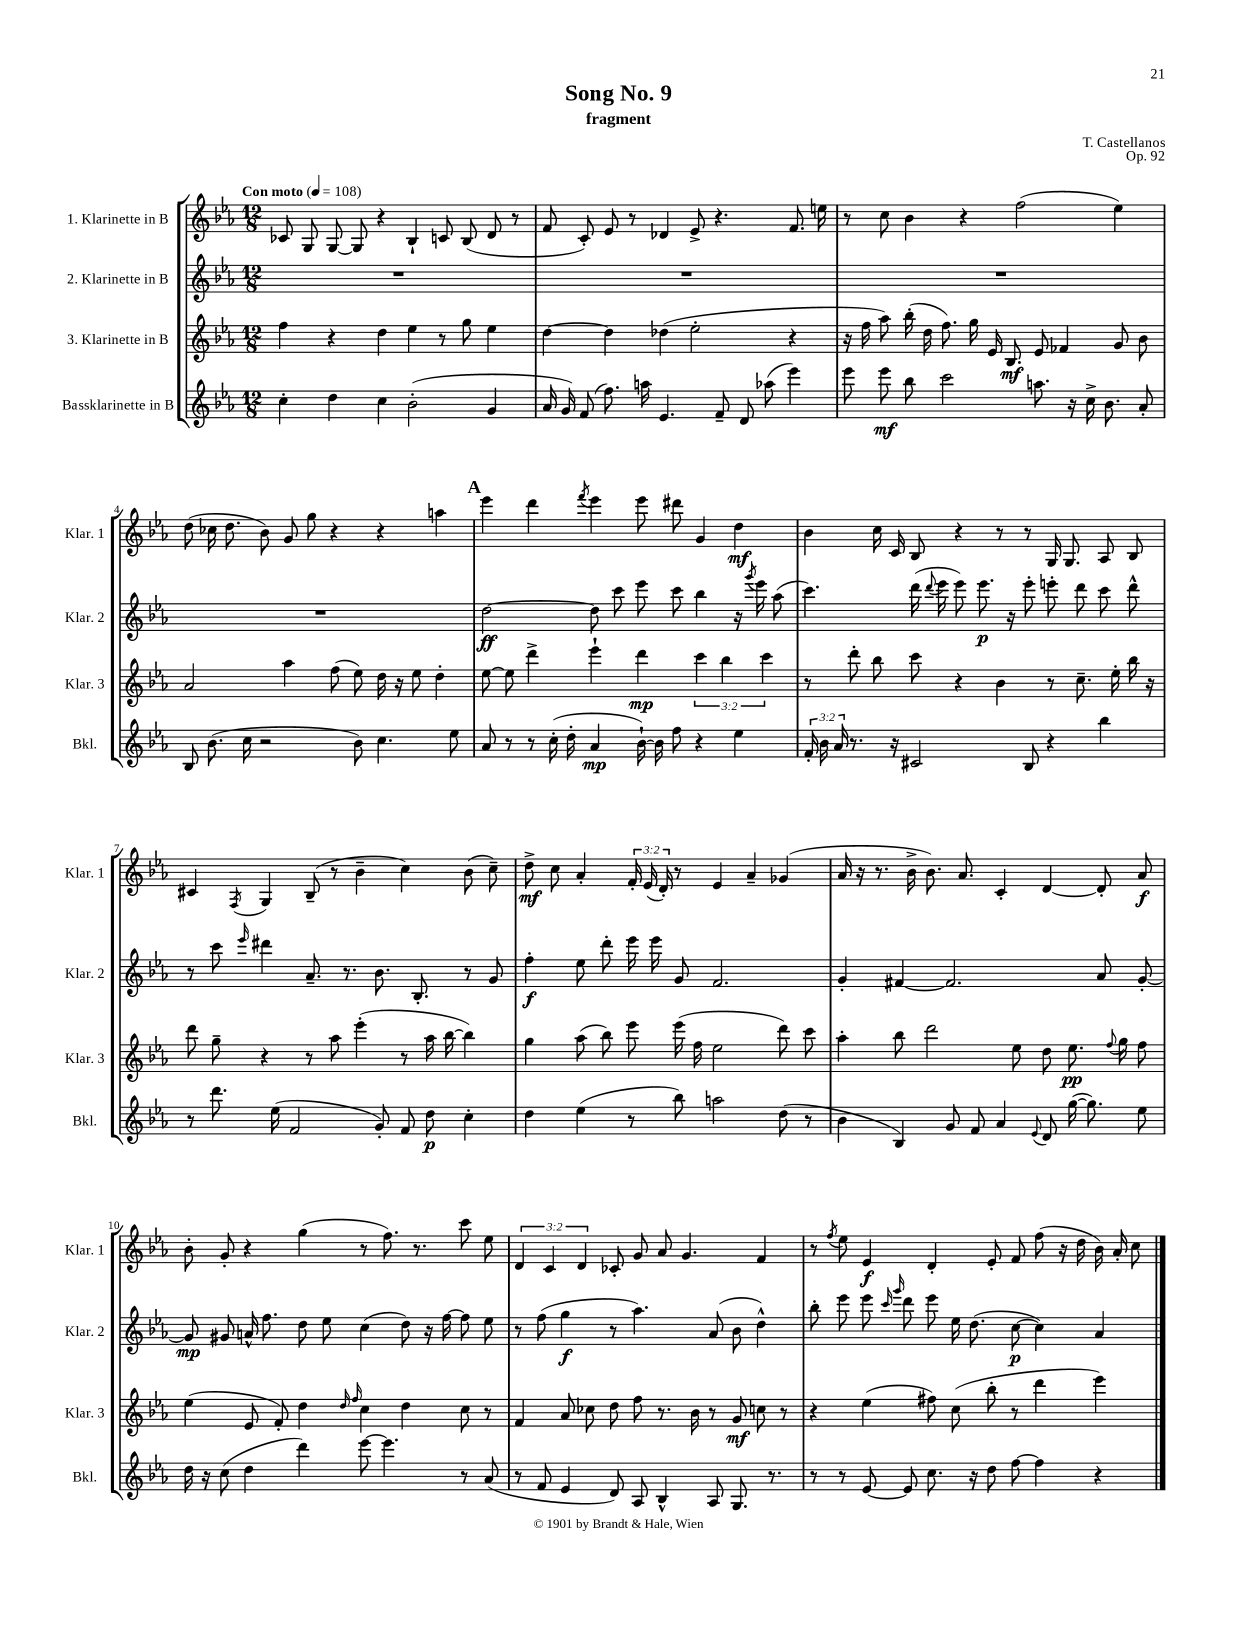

**kern	**kern	**kern	**kern
*staff4	*staff3	*staff2	*staff1
*clefG2	*clefG2	*clefG2	*clefG2
*k[b-e-a-]	*k[b-e-a-]	*k[b-e-a-]	*k[b-e-a-]
*M12/8	*M12/8	*M12/8	*M12/8
*MM108	*MM108	*MM108	*MM108
4cc'\	4ff\	1.r	8c-/
.	.	.	8G/
4dd\	4r	.	[8G/
.	.	.	8G/]
4cc\	4dd\	.	4r
(2b-'\	4ee-\	.	4B-`/
.	8r	.	8c/
.	8gg\	.	(8B-/
4g/	4ee-\	.	8d/
.	.	.	8r
=	=	=	=
16a-/	[4dd\	1.r	8f/
16g/)	.	.	.
(8f/	.	.	8c'/)
8.ff\)	4dd\]	.	8e-/
.	.	.	8r
16aa\	.	.	.
4.e-/	(4dd-\	.	4d-/
.	2ee-'\	.	8e-^/
8f~/	.	.	4.r
8d/	.	.	.
(8aa-\	.	.	.
4eee-\)	4r	.	8.f/
.	.	.	16ee\
=	=	=	=
8eee-\	16r	1.r	8r
.	16ff\	.	.
8eee-\	8aa-\)	.	8cc\
8bb-\	(16bb-'\	.	4b-\
.	16dd\	.	.
2ccc\	8.ff\)	.	.
.	.	.	4r
.	16gg\	.	.
.	16e-/	.	.
.	8.B-/	.	.
.	.	.	(2ff\
8.aa\	8e-/	.	.
.	4f-/	.	.
16r	.	.	.
16cc^\	.	.	.
8.b-\	.	.	.
.	8g/	.	4ee-\)
8a-'/	8b-\	.	.
=	=	=	=
8B-/	2a-/	1.r	(8dd\
(8.b-\	.	.	16cc-\
.	.	.	8.dd\
16cc\	.	.	.
2r	.	.	8b-\)
.	4aa-\	.	8g/
.	.	.	8gg\
.	(8ff\	.	4r
8b-\)	8ee-\)	.	.
4.cc\	16dd\	.	4r
.	16r	.	.
.	8ee-\	.	.
.	4dd'\	.	4aa\
8ee-\	.	.	.
=	=	=	=
8a-/	[8ee-\	[2dd\	4eee-\
8r	8ee-\]	.	.
8r	4ddd^\	.	4ddd\
(16cc'\	.	.	.
16dd'\	.	.	.
.	.	.	8qfff/
4a-/	4eee-`\	8dd\]	4eee-\
.	.	8ccc\	.
[16b-`\)	4ddd\	8eee-\	8eee-\
16b-\]	.	.	.
8ff\	.	8ccc\	8ddd#\
4r	6ccc\	4bb-\	4g/
.	6bb-\	.	.
4ee-\	.	16r	4dd\
.	.	8qggg/	.
.	.	16eee-\	.
.	6ccc\	.	.
.	.	(8aa-\	.
=	=	=	=
24f'/	8r	4.ccc\)	4b-\
24b-\	.	.	.
24a-/	.	.	.
8.r	8ddd'\	.	.
.	8bb-\	.	16cc\
16r	.	.	16c/
2c#/	8ccc\	(16ddd\	8B-/
.	.	8qqddd/	.
.	.	16eee-\	.
.	4r	8eee-\)	4r
.	.	8.eee-\	.
.	4b-\	.	8r
.	.	16r	.
8B-/	.	8eee-'\	8r
4r	8r	8eee'\	16G/
.	.	.	8.G/
.	8.cc~\	8ddd\	.
4bb-\	.	8ccc\	8A-/
.	16ee-'\	.	.
.	16bb-\	8ddd^^\	8B-/
.	16r	.	.
=	=	=	=
8r	8ddd\	8r	4c#/
8.ddd\	8gg~\	8ccc\	.
.	.	16qqeee-/	8qF/
.	4r	4ddd#\	4G/
(16ee-\	.	.	.
2f/	.	.	.
.	8r	8.a-~/	(8B-~/
.	8aa-\	.	8r
.	.	8.r	.
.	(4eee-'\	.	4b-~\
8g'/)	.	8.b-\	.
8f/	8r	.	4cc\)
.	.	8.B-'/	.
8dd\	16aa-\	.	.
.	[16bb-\	.	.
4cc'\	4bb-\])	8r	(8b-\
.	.	8g/	8cc~\)
=	=	=	=
4dd\	4gg\	4ff'\	8dd^\
.	.	.	8cc\
(4ee-\	(8aa-\	8ee-\	4a-'/
.	8bb-\)	8ddd'\	.
8r	8eee-\	16eee-\	24f'/
.	.	.	(24e-/
.	.	16eee-\	.
.	.	.	24d'/)
8bb-\)	(16eee-\	8g/	8r
.	16ff\	.	.
2aa\	2ee-\	2.f/	4e-/
.	.	.	4a-~/
(8dd\	8ddd\)	.	(4g-/
8r	8ccc\	.	.
=	=	=	=
4b-\	4aa-'\	4g'/	16a-/
.	.	.	16r
.	.	.	8.r
4B-/)	8bb-\	[4f#/	.
.	.	.	16b-^\
.	2ddd\	.	8.b-\)
8g/	.	2.f#/]	.
.	.	.	8.a-/
8f/	.	.	.
4a-/	.	.	4c'/
.	8ee-\	.	.
8qqe-/	.	.	.
8d/	8dd\	.	[4d/
([16gg\	8.ee-\	.	.
8.gg\])	.	.	.
.	.	8a-/	8d'/]
.	8qqff/	.	.
.	16gg\	.	.
8ee-\	8ff\	[8g'/	8a-/
=	=	=	=
16dd\	(4ee-\	8g/]	8b-'\
16r	.	.	.
(8cc\	.	8g#/	8g'/
4dd\	8e-/	16a^^/	4r
.	.	8.ff\	.
.	8f'/)	.	.
4ddd\)	4dd\	8dd\	(4gg\
.	.	8ee-\	.
.	16qqdd/	.	.
.	16qqff/	.	.
[8eee-\	4cc\	(4cc\	8r
4.eee-\]	.	.	8.ff\)
.	4dd\	8dd\)	.
.	.	.	8.r
.	.	16r	.
.	.	[16ff\	.
8r	8cc\	8ff\]	8ccc\
(8a-/	8r	8ee-\	8ee-\
=	=	=	=
8r	4f/	8r	6d/
8f/	.	(8ff\	.
.	.	.	6c/
4e-/	8a-/	4gg\	.
.	.	.	6d/
.	8cc-\	.	.
8d/)	8dd\	8r	8c-'/
8A-/	8ff\	4.aa-\)	8g/
4B-^^/	8.r	.	8a-/
.	.	.	4.g/
.	16b-\	.	.
8A-/	8r	(8a-/	.
8.G/	8g/	8b-\	.
.	8cc\	4dd^^\)	4f/
8.r	.	.	.
.	8r	.	.
=	=	=	=
8r	4r	8bb-'\	8r
.	.	.	8qff/
8r	.	8eee-\	8ee-\
[8e-/	(4ee-\	8eee-\	4e-/
.	.	16qqccc/	.
.	.	16qqggg/	.
8e-/]	.	8ddd\	.
8.cc\	8ff#\)	8eee-\	4d'/
.	(8cc\	16ee-\	.
16r	.	(8.dd\	.
8dd\	8bb-'\	.	8e-'/
[8ff\	8r	[8cc\	8f/
4ff\]	4ddd\	4cc\])	(8ff\
.	.	.	16r
.	.	.	16dd\
4r	4eee-\)	4a-/	16b-\)
.	.	.	16a-'/
.	.	.	8cc\
==	==	==	==
*-	*-	*-	*-
